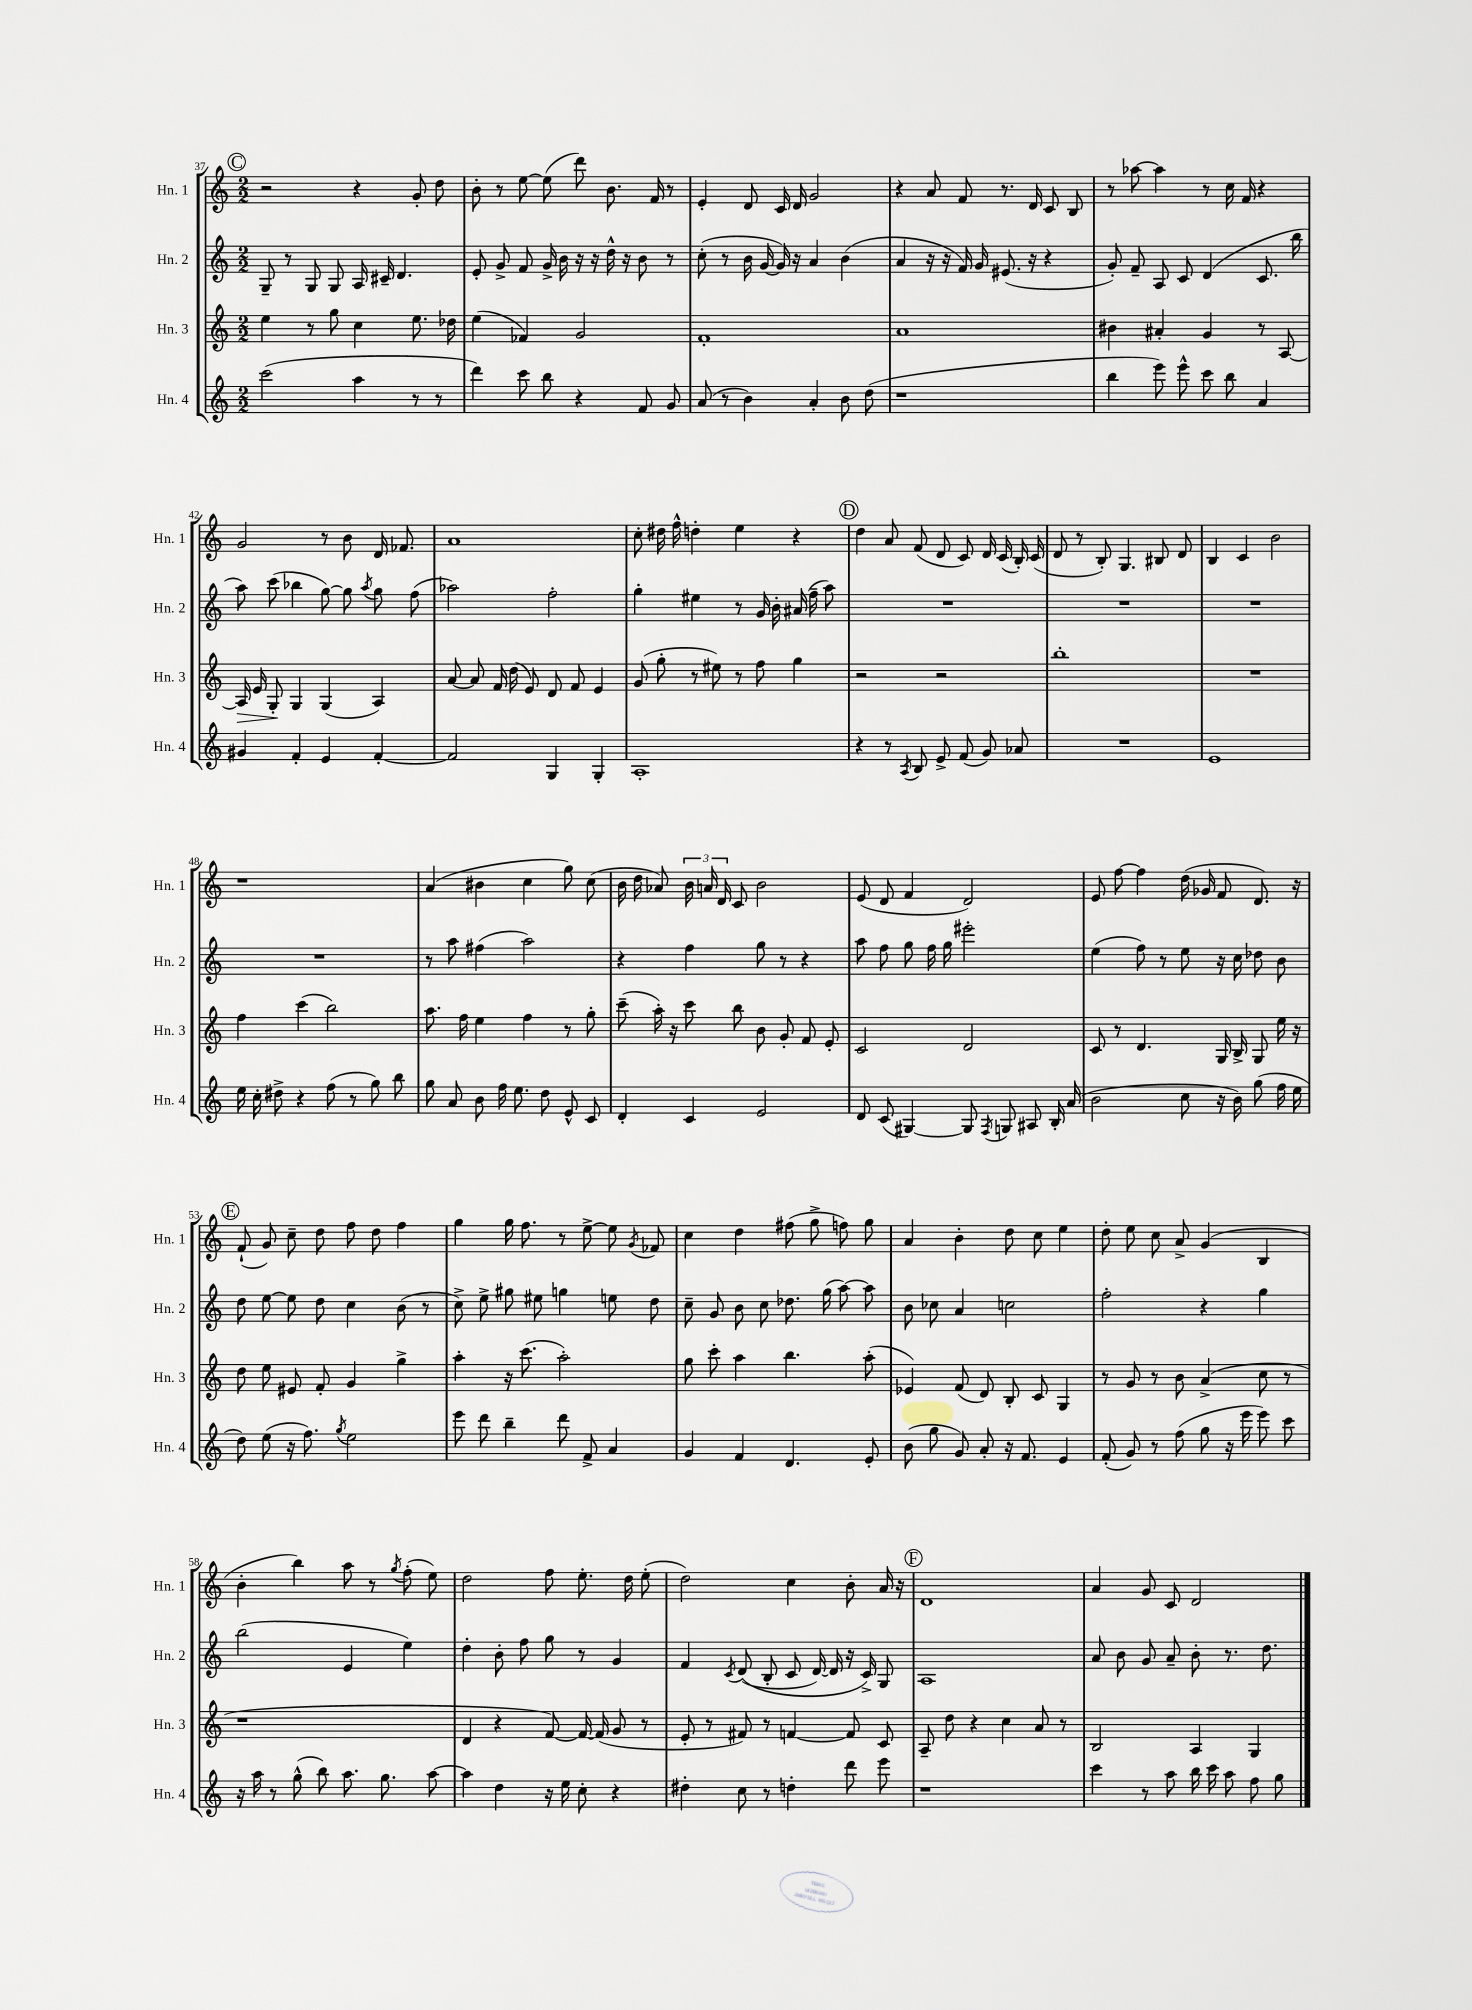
<<
\new StaffGroup <<
\new Staff = "s0" \with { instrumentName = "Hn. 1" shortInstrumentName = "Hn. 1" } {
    \clef treble \key c \major \numericTimeSignature \time 2/2
    \autoBeamOff \mark \markup { \circle "C" } r2 r4 g'8-. d''8 |
    b'8-. r8 e''8~ e''8( d'''8) b'8. f'16 r8 |
    e'4-. d'8 c'16 d'16 g'2 |
    r4 a'8 f'8 r8. d'16 c'8 b8 |
    r8 aes''8~ aes''4 r8 c''16 f'16 r4 |
    g'2 r8 b'8 d'16 fes'8. |
    a'1 |
    c''8-. dis''16 f''16-^ d''4-. e''4 r4 |
    \mark \markup { \circle "D" } d''4 a'8 f'8( d'8 c'8) d'16 c'16( b16-.) c'16( |
    d'8 r8 b8-.) g4. bis8 d'8 |
    b4 c'4 b'2 |
    r1 |
    a'4( bis'4 c''4 g''8) c''8( |
    b'16 d''16 aes'8) \tuplet 3/2 { b'16 a'16 d'16 } c'8 b'2 |
    e'8( d'8 f'4 d'2) |
    e'8 f''8~ f''4 d''16( ges'16 f'8 d'8.) r16 |
    \mark \markup { \circle "E" } f'8-!( g'8) c''8-- d''8 f''8 d''8 f''4 |
    g''4 g''16 f''8. r8 e''8~-> e''8 \acciaccatura { g'8 } fes'8 |
    c''4 d''4 fis''8( g''8-> f''8) g''8 |
    a'4 b'4-. d''8 c''8 e''4 |
    d''8-. e''8 c''8 a'8-> g'4( b4 |
    b'4-. b''4) a''8 r8 \acciaccatura { g''8 } f''8-.( e''8) |
    d''2 f''8 e''8.-. d''16 e''8-.( |
    d''2) c''4 b'8-. a'16 r16 |
    \mark \markup { \circle "F" } d'1 |
    a'4 g'8 c'8 d'2 \bar "|." |
}
\new Staff = "s1" \with { instrumentName = "Hn. 2" shortInstrumentName = "Hn. 2" } {
    \clef treble \key c \major \numericTimeSignature \time 2/2
    \autoBeamOff \mark \markup { \circle "C" } g8-- r8 g8 g8 a16 cis'16-- d'4. |
    e'8-. g'8-> f'8 g'16-> b'16 r16 r16 d''16-^ r16 b'8 r8 |
    c''8-.( r8 b'16 g'16~ g'16) r16 a'4 b'4( |
    a'4 r16 r16 f'16) g'16 eis'8.( r16 r4 |
    g'8-.) f'8-- a8 c'8 d'4( c'8. b''16 |
    a''8) c'''8( bes''4 g''8~) g''8 \acciaccatura { a''8 } g''8 f''8( |
    aes''2) f''2-. |
    g''4-. eis''4 r8 g'16 b'16-. ais'16( f''16-- a''8) |
    \mark \markup { \circle "D" } R1 |
    R1 |
    R1 |
    R1 |
    r8 a''8 fis''4( a''2) |
    r4 f''4 g''8 r8 r4 |
    a''8 f''8 g''8 f''16 g''16 eis'''2-. |
    e''4( f''8) r8 e''8 r16 c''16 des''8 b'8 |
    \mark \markup { \circle "E" } d''8 e''8~ e''8 d''8 c''4 b'8( r8 |
    c''8->) e''8-> gis''8 eis''8 g''4 e''8 d''8 |
    c''8-- g'8 b'8 c''8 des''8. g''16( a''8~) a''8 |
    b'8 ces''8 a'4 c''2 |
    f''2-. r4 g''4 |
    b''2( e'4 e''4) |
    d''4-. b'8-. f''8 g''8 r8 g'4 |
    f'4 \acciaccatura { c'8 } d'8(\( b8-. c'8 d'16~) d'16 r16 c'16->\) g8 |
    \mark \markup { \circle "F" } a1 |
    a'8 b'8 g'8 a'8-- b'8-. r8. d''8. \bar "|." |
}
\new Staff = "s2" \with { instrumentName = "Hn. 3" shortInstrumentName = "Hn. 3" } {
    \clef treble \key c \major \numericTimeSignature \time 2/2
    \autoBeamOff \mark \markup { \circle "C" } e''4 r8 g''8 c''4 e''8. des''16 |
    e''4( fes'4) g'2 |
    f'1-. |
    a'1 |
    bis'4 ais'4-. g'4 r8 a8~ |
    a16\> e'16 g8-.\! g4 g4( a4) |
    a'8~ a'8 f'16 d''16( e'8) d'8 f'8 e'4 |
    g'8( g''8-. r8 eis''8) r8 f''8 g''4 |
    \mark \markup { \circle "D" } r2 r2 |
    b''1-. |
    R1 |
    f''4 c'''4( b''2) |
    a''8. f''16 e''4 f''4 r8 g''8-. |
    c'''8--( a''16-.) r16 c'''8 b''8 b'8 g'8-. f'8 e'8-. |
    c'2 d'2 |
    c'8 r8 d'4. g16 b16-> g8 e''16 r16 |
    \mark \markup { \circle "E" } d''8 e''8 eis'8 f'8-. g'4 g''4-> |
    a''4-. r16 c'''8.( a''2-.) |
    g''8 c'''8-. a''4 b''4. a''8-.( |
    ees'4) f'8( d'8) b8-. c'8 g4 |
    r8 g'8 r8 b'8 a'4->( c''8 r8 |
    r1 |
    d'4 r4 f'8~) f'16~ f'16( g'8 r8 |
    e'8-. r8 fis'8) r8 f'4~ f'8 c'8 |
    \mark \markup { \circle "F" } a8-- d''8 r4 c''4 a'8 r8 |
    b2 a4 g4 \bar "|." |
}
\new Staff = "s3" \with { instrumentName = "Hn. 4" shortInstrumentName = "Hn. 4" } {
    \clef treble \key c \major \numericTimeSignature \time 2/2
    \autoBeamOff \mark \markup { \circle "C" } c'''2( a''4 r8 r8 |
    d'''4) c'''8 b''8 r4 f'8 g'8 |
    a'8( r8 b'4) a'4-. b'8 d''8( |
    r1 |
    b''4 e'''8) e'''8-^ c'''8 b''8 a'4 |
    gis'4 f'4-. e'4 f'4~-. |
    f'2 g4 g4-. |
    a1-. |
    \mark \markup { \circle "D" } r4 r8 \acciaccatura { a8 } b8 e'8-> f'8( g'8) aes'8 |
    R1 |
    e'1 |
    e''16 c''16-. dis''8-> r4 f''8( r8 g''8) b''8 |
    g''8 a'8 b'8 f''16 e''8. d''8 e'8-^ c'8 |
    d'4-. c'4 e'2 |
    d'8 c'8( gis4~) gis8 \acciaccatura { f8 } g8 ais8 b16-. a'16( |
    b'2 c''8 r16 b'16) g''8( f''16 e''16 |
    \mark \markup { \circle "E" } d''8) e''8( r16 f''8.) \acciaccatura { g''8 } e''2 |
    e'''8 d'''8 b''4-- d'''8 f'8-> a'4 |
    g'4 f'4 d'4. e'8-. |
    b'8( g''8 g'8) a'8-. r16 f'8. e'4 |
    f'8-.( g'8) r8 f''8( g''8 r16 e'''16 e'''8) c'''8 |
    r16 a''16 r8 g''8-^( b''8) a''8. g''8. a''8~ |
    a''4 d''4 r16 e''16 c''8-. r4 |
    dis''4-. c''8 r8 d''4-. d'''8 e'''8 |
    \mark \markup { \circle "F" } r1 |
    c'''4 r8 a''8 b''16 c'''16 a''8 f''8 g''8 \bar "|." |
}
>>
>>
\layout { \context { \Score currentBarNumber = #37 } }
